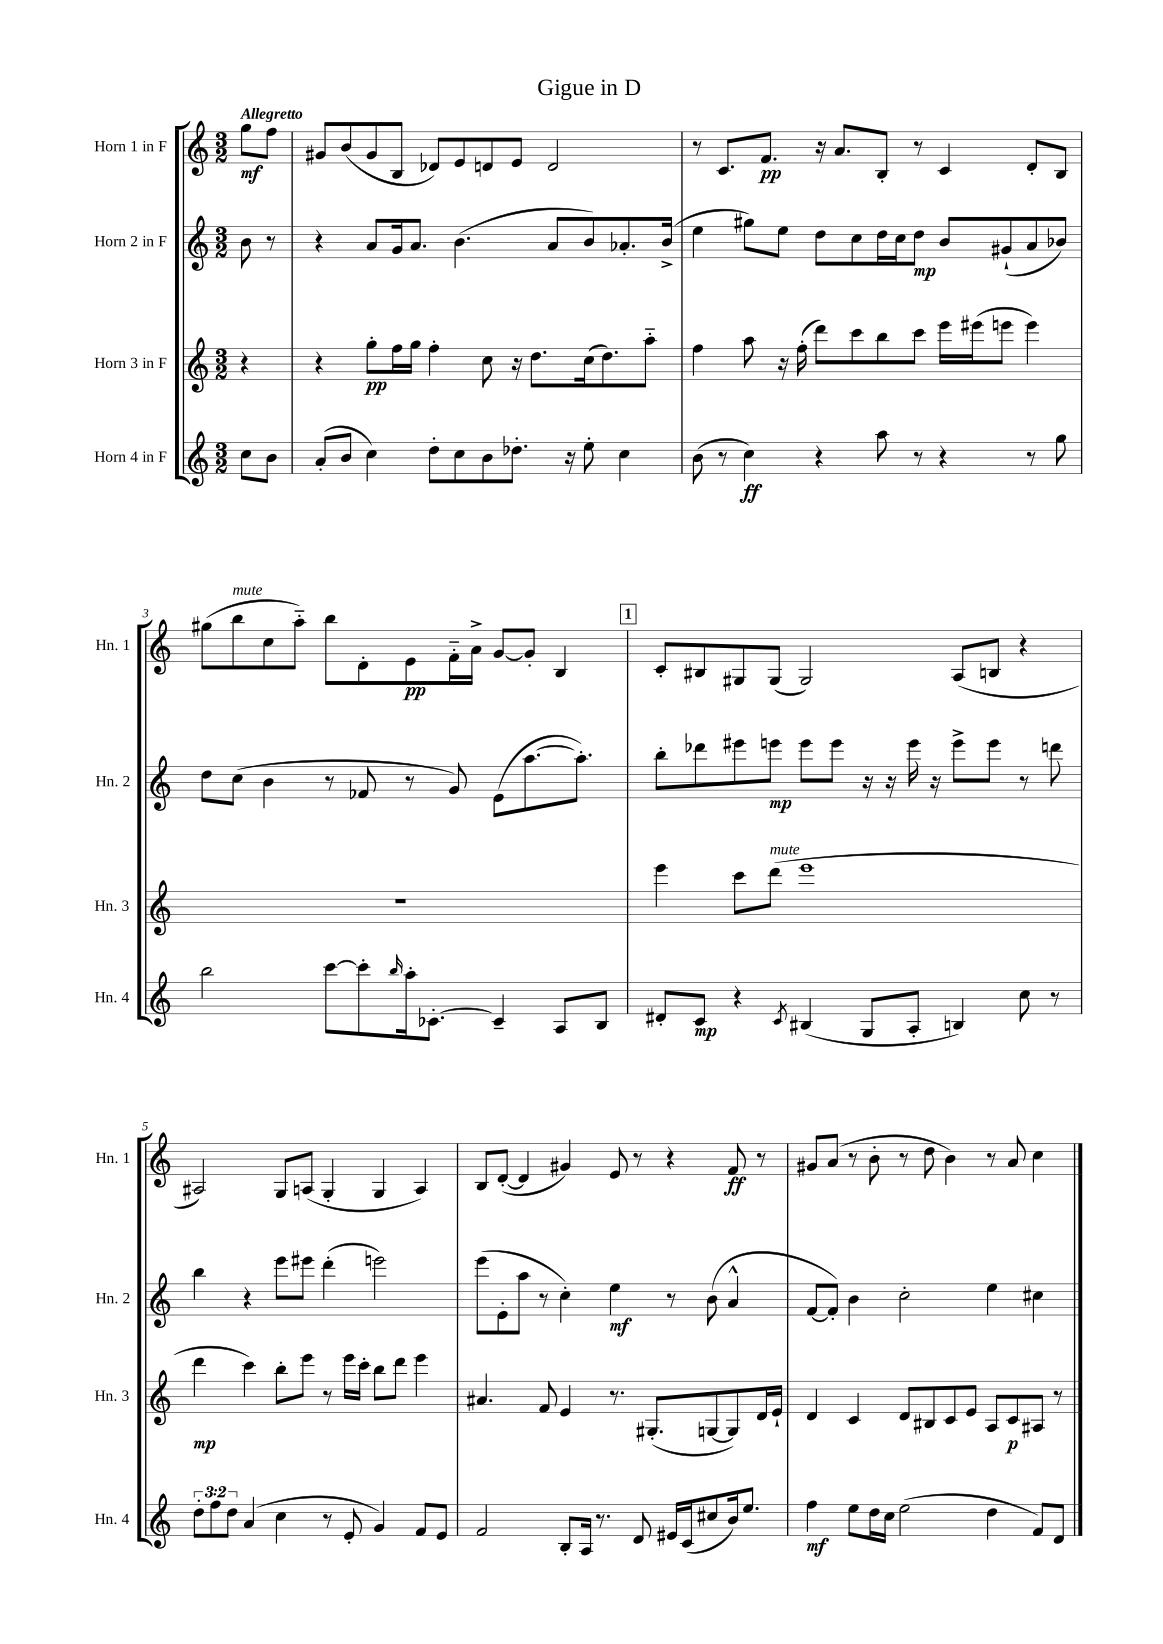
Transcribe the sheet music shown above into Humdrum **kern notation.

**kern	**kern	**kern	**kern
*staff4	*staff3	*staff2	*staff1
*clefG2	*clefG2	*clefG2	*clefG2
*k[]	*k[]	*k[]	*k[]
*M3/2	*M3/2	*M3/2	*M3/2
8cc	4r	8b	8gg
8b	.	8r	8ff
=	=	=	=
(8a'	4r	4r	8g#
8b	.	.	(8b
4cc)	8gg'	8a	8g#
.	16ff	16g	8B
.	16gg	8.a	.
8dd'	4ff'	.	8d-)
8cc	.	(4.b	8e
8b	8cc	.	8d
8.dd-'	16r	.	8e
.	8.dd	.	.
.	.	8a	2d
16r	.	.	.
8ee'	(16cc	8b)	.
.	8.dd)	.	.
4cc	.	8.a-'	.
.	8aa'~	.	.
.	.	(16b^	.
=	=	=	=
(8b	4ff	4ee	8r
8r	.	.	8.c
4cc)	8aa	8gg#)	.
.	.	.	8.f
.	16r	8ee	.
.	(16ff'	.	.
4r	8ddd)	8dd	16r
.	.	.	8.a
.	8ccc	8cc	.
8aa	8bb	16dd	8B'
.	.	16cc	.
8r	8ccc	8dd	8r
4r	16eee	8b	4c
.	(16eee#	.	.
.	8eee	(8g#`	.
8r	4eee)	8a	8d'
8gg	.	8b-)	8B
=	=	=	=
2bb	1.r	8dd	(8gg#
.	.	(8cc	8bb
.	.	4b	8cc
.	.	.	8aa'~)
[8ccc	.	8r	8bb
8ccc']	.	8f-	8d'
16qqbb	.	.	.
16aa'	.	8r	8e
[8.c-'	.	.	.
.	.	8g)	16f'~
.	.	.	16a^
4c-~]	.	(8e	[8g
.	.	[8.aa	8g']
8A	.	.	4B
.	.	8.aa'])	.
8B	.	.	.
=	=	=	=
8d#'	4eee	8bb'	8c'
8c	.	8ddd-	8B#
4r	8ccc	8eee#	8G#
.	(8ddd	8eee	(8G#
8qc	.	.	.
(4B#	1eee	8eee	2G#)
.	.	8eee	.
8G	.	16r	.
.	.	16r	.
8A'	.	16eee	.
.	.	16r	.
4B)	.	8eee^	(8A
.	.	8eee	8B
8cc	.	8r	4r
8r	.	8ddd	.
=	=	=	=
12dd'	4ddd	4bb	2A#)
12ff	.	.	.
12dd	.	.	.
(4a	4ccc)	4r	.
4cc	8bb'	8eee	8G
.	8eee	8eee#	(8A
8r	8r	(4ddd'	4G'
8e'	16eee	.	.
.	16ccc'	.	.
4g)	8bb	2eee)	4G
.	8ddd	.	.
8f	4eee	.	4A)
8e	.	.	.
=	=	=	=
2f	4.a#	(8eee	8B
.	.	8e'	([8d'
.	.	8aa	4d]
.	8f	8r	.
8B'	4e	4cc')	4g#)
16A	.	.	.
8.r	.	.	.
.	8.r	4ee	8e
8d	.	.	8r
.	(8.G#'	.	.
16e#	.	8r	4r
(16c	.	.	.
8cc#	[8G	(8b	.
16b)	8G])	4a^^	8f
8.ee	.	.	.
.	16d	.	8r
.	16e`	.	.
=	=	=	=
4ff	4d	[8f	8g#
.	.	8f'])	(8a
8ee	4c	4b	8r
16dd	.	.	8b'
16cc	.	.	.
(2ee	8d	2cc'	8r
.	8B#	.	8dd
.	8c	.	4b)
.	8e	.	.
4dd	8A	4ee	8r
.	8c	.	8a
8f)	8A#	4cc#	4cc
8d	8r	.	.
==	==	==	==
*-	*-	*-	*-
